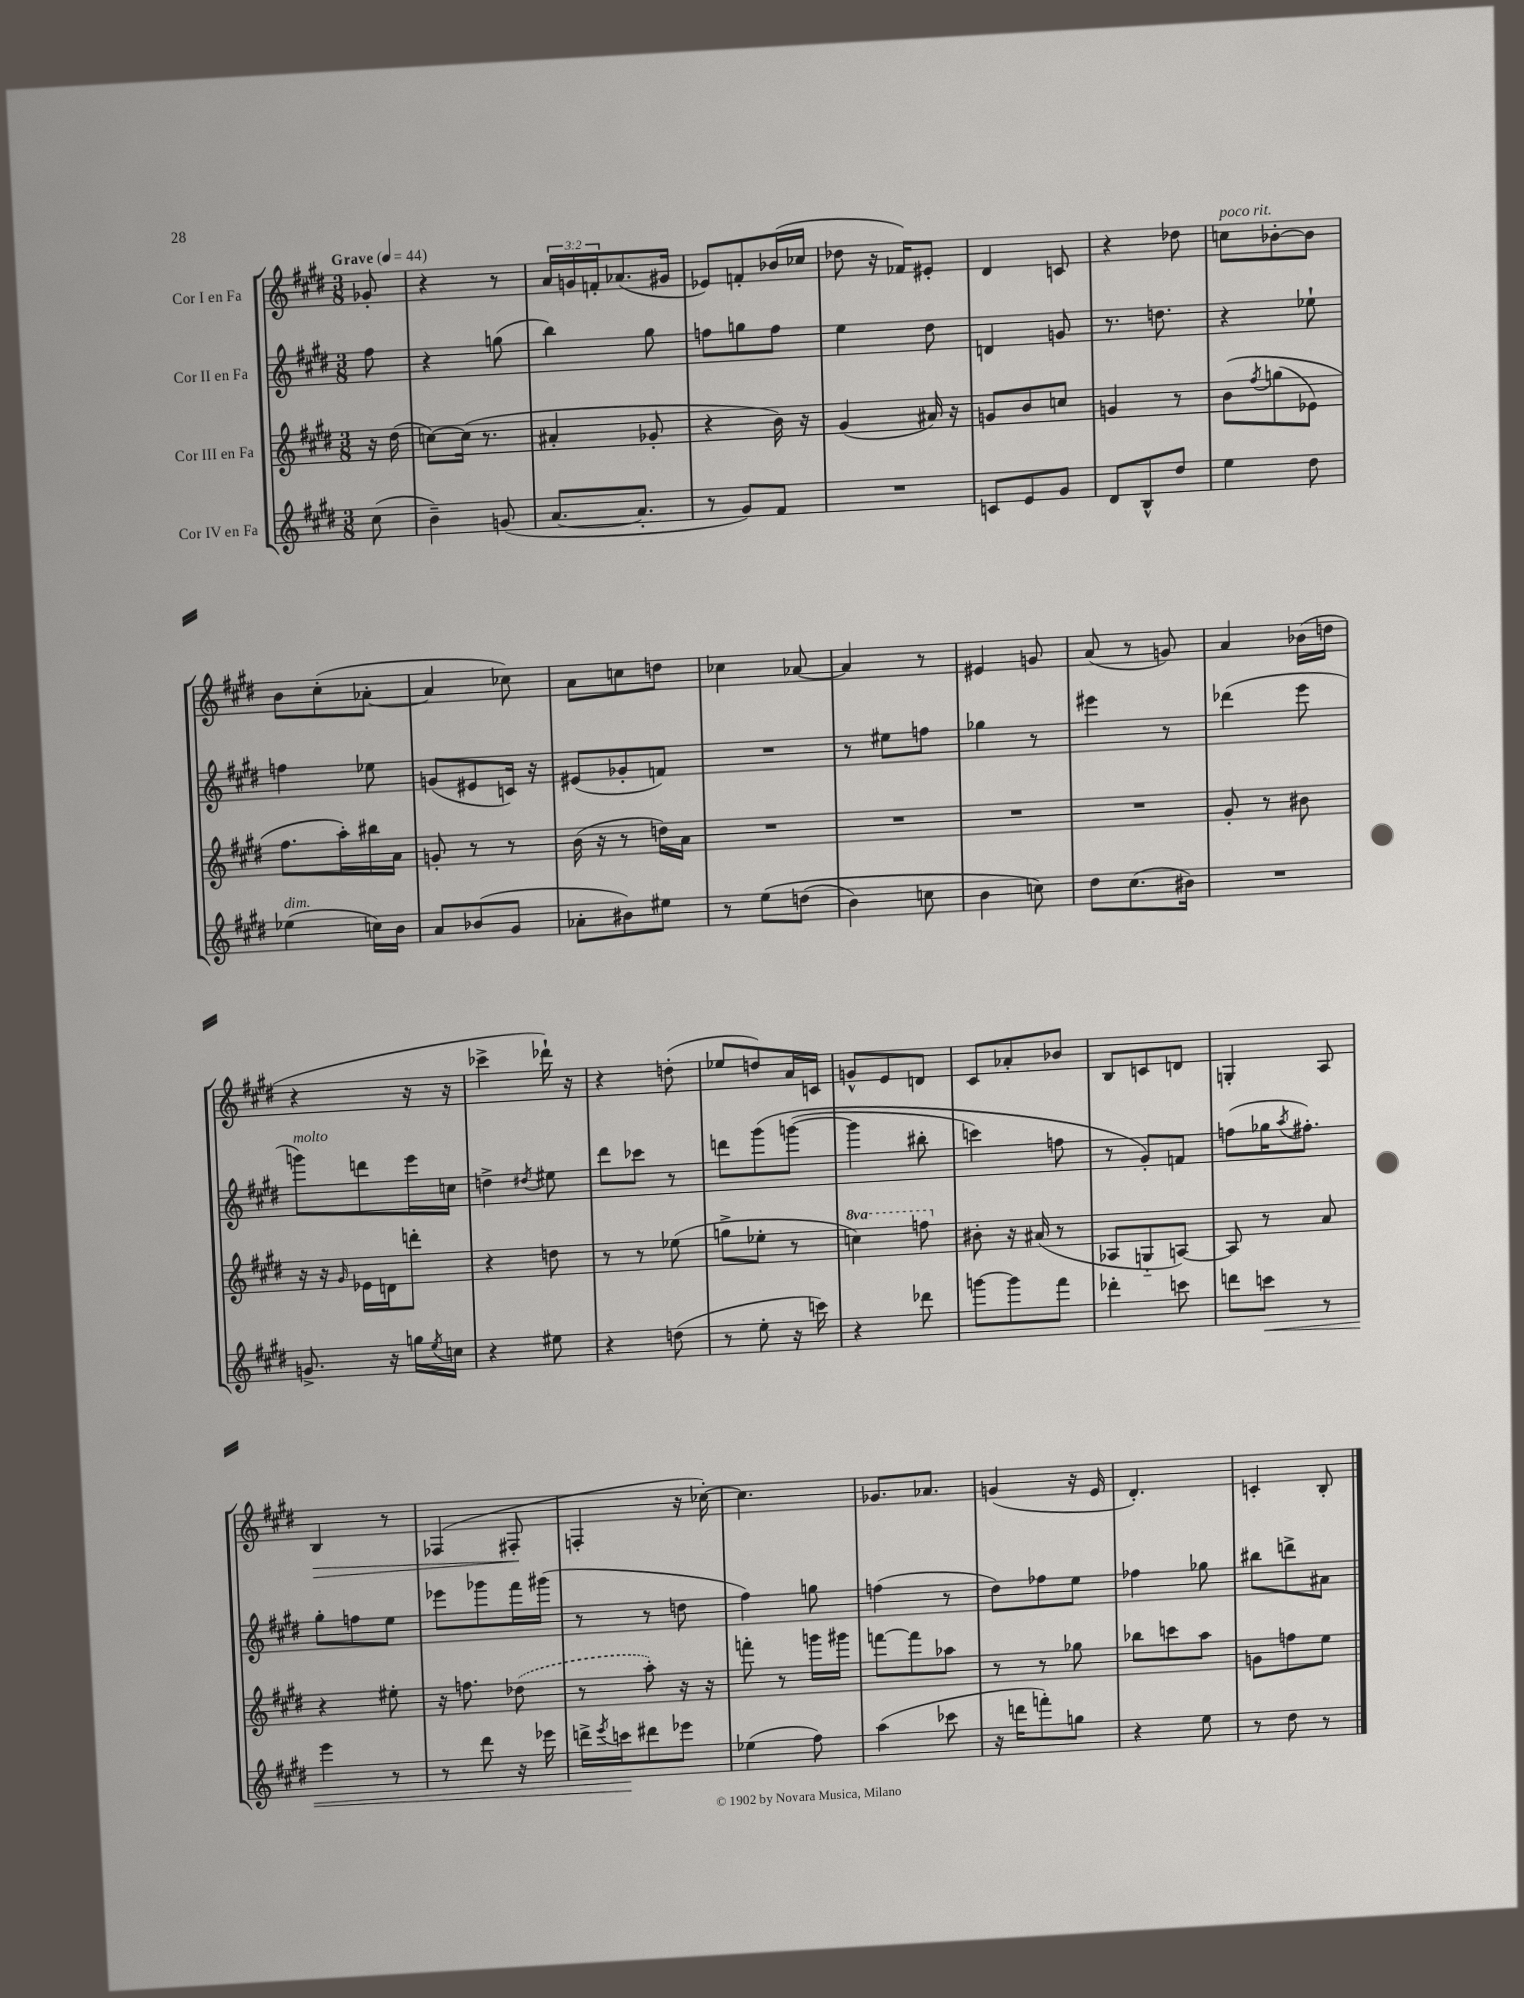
<<
\new StaffGroup <<
\new Staff = "s0" \with { instrumentName = "Cor I en Fa" } {
    \clef treble \key e \major \numericTimeSignature \time 3/8 \override Staff.TupletNumber.text = #tuplet-number::calc-fraction-text \partial 8 \tempo "Grave" 4 = 44
    ges'8-. |
    r4 r8 |
    \tuplet 3/2 { a'16 g'16 f'16-. } aes'8.( gis'16 |
    ees'8) f'8-. bes'16( ces''16 |
    des''8 r16 fes'16) eis'8-. |
    dis'4 c'8 |
    r4 des''8 |
    c''8^\markup { \italic "poco rit." } bes'8~-. bes'8 |
    b'8 cis''8-.( aes'8~-. |
    aes'4 ces''8) |
    a'8 c''8 d''8 |
    ces''4 aes'8~ |
    aes'4 r8 |
    eis'4 g'8 |
    a'8( r8 g'8) |
    a'4 bes'16( d''16 |
    r4 r16 r16 |
    ces'''4-> des'''16-!) r16 |
    r4 d''8-.( |
    ees''8 d''8) a'16 c'16 |
    g'8-^ e'8 d'8 |
    cis'8 aes'8-. bes'8 |
    b8 c'8 d'8 |
    g4-. a8 |
    b4\> r8 |
    fes4( fis8-.\! |
    f4-. r16 ces''16~-.) |
    ces''4. |
    ges'8. aes'8. |
    g'4( r16 e'16 |
    dis'4.-.) |
    c'4-. b8-. \bar "|." |
}
\new Staff = "s1" \with { instrumentName = "Cor II en Fa" } {
    \clef treble \key e \major \numericTimeSignature \time 3/8 \partial 8
    fis''8 |
    r4 g''8( |
    b''4) gis''8 |
    f''8 g''8 f''8 |
    e''4 dis''8 |
    d'4 g'8 |
    r8. d''8. |
    r4 ees''8-! |
    f''4 ees''8 |
    g'8( eis'8 c'16) r16 |
    eis'8( ges'8-. f'8) |
    R4. |
    r8 eis''8 f''8 |
    ges''4 r8 |
    eis'''4 r8 |
    des'''4( e'''8 |
    g'''8^\markup { \italic "molto" }) d'''8 e'''16 c''16 |
    d''4-> \acciaccatura { dis''8 } eis''8 |
    dis'''8 ces'''8 r8 |
    d'''8 gis'''8\( g'''8~( |
    g'''4 bis''8-. |
    c'''4) f''8 |
    r8 gis'8-.\) f'8 |
    f''8( ges''16 \acciaccatura { a''8 } fis''8.-.) |
    gis''8-. f''8 e''8 |
    ees'''8 ges'''8 fis'''16 gis'''16( |
    r8 r8 d''8 |
    fis''4) g''8 |
    f''4( r8 |
    dis''8) fes''8 e''8 |
    fes''4 ges''8 |
    bis''8 d'''8-> ais'8 \bar "|." |
}
\new Staff = "s2" \with { instrumentName = "Cor III en Fa" } {
    \clef treble \key e \major \numericTimeSignature \time 3/8 \set Staff.ottavationMarkups = #ottavation-simple-ordinals \partial 8
    r16 dis''16( |
    c''8~) c''16( r8. |
    ais'4-. ges'8-. |
    r4 b'16) r16 |
    gis'4( ais'16) r16 |
    g'8 b'8 c''8 |
    g'4 r8 |
    b'8\( \acciaccatura { fis''8 } g''8( ees'8) |
    fis''8. a''16-.\) bis''16 a'16 |
    g'8-. r8 r8 |
    b'16( r16 r8 d''16) a'16 |
    R4. |
    R4. |
    R4. |
    R4. |
    gis'8-. r8 bis'8 |
    r16 r16 \grace { gis'16 } ees'16 d'16 d'''8-. |
    r4 d''8 |
    r8 r8 ees''8( |
    g''8-> ees''8-. r8 |
    \ottava #1 c'''4) f'''8 \ottava #0 |
    bis'8-. r16 ais'16( r8 |
    aes8 g8-_ a8~) |
    a8 r8 a'8 |
    r4 eis''8-. |
    r16 f''8. \once \slurDashed des''8( |
    r8 a''8-.) r16 r16 |
    f'''8-. r8 g'''16 gis'''16 |
    f'''8~ f'''8 aes''8 |
    r8 r8 ges''8 |
    bes''8 c'''8 a''8 |
    g'8 f''8 e''8 \bar "|." |
}
\new Staff = "s3" \with { instrumentName = "Cor IV en Fa" } {
    \clef treble \key e \major \numericTimeSignature \time 3/8 \partial 8
    cis''8( |
    b'4--) g'8( |
    a'8.~ a'8.-. |
    r8 gis'8) fis'8 |
    R4. |
    c'8 e'8 gis'8 |
    dis'8 b8-^ dis''8 |
    e''4 dis''8 |
    ees''4^\markup { \italic "dim." }( c''16) b'16 |
    a'8 bes'8( gis'8 |
    aes'8-. bis'8) eis''8 |
    r8 e''8\( d''8( |
    b'4) c''8 |
    b'4 c''8\) |
    dis''8 cis''8.( bis'16) |
    R4. |
    g'8.-> r16 g''16 \acciaccatura { e''8 } c''16 |
    r4 eis''8 |
    r4 d''8( |
    r8 e''8-. r16 c'''16) |
    r4 des'''8 |
    g'''8~ g'''8 fis'''8 |
    des'''4-. c'''8 |
    d'''8 c'''8\< r8 |
    e'''4 r8 |
    r8 dis'''8 r16 ees'''16 |
    d'''16-> \acciaccatura { e'''8 } c'''16\! dis'''8 ees'''8 |
    ees''4( fis''8) |
    a''4( ces'''8 |
    r16 d'''16 f'''8-.) g''8 |
    r4 e''8 |
    r8 dis''8 r8 \bar "|." |
}
>>
>>
\layout { \context { \Score \remove "Bar_number_engraver" } }
